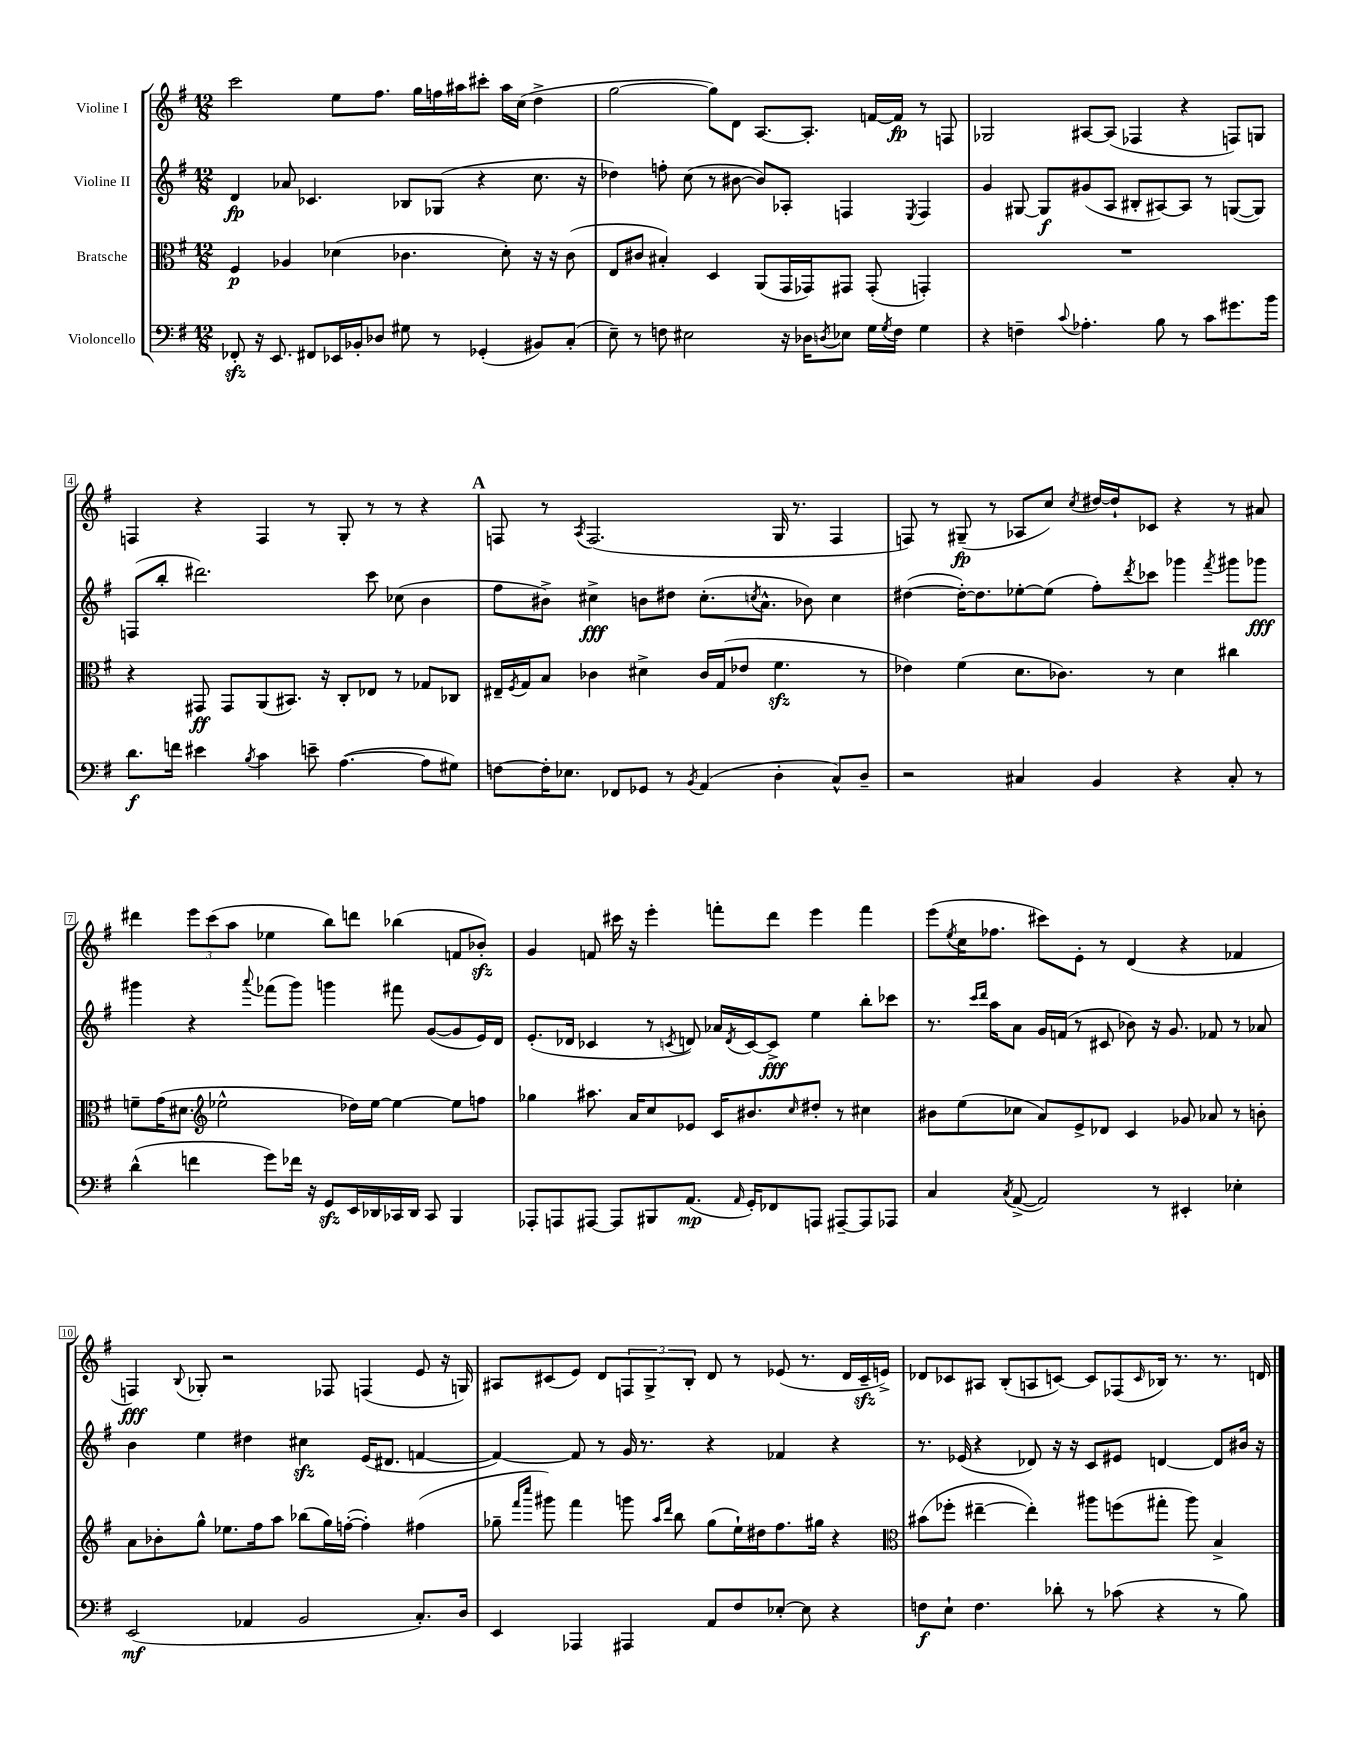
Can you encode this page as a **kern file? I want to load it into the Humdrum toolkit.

**kern	**kern	**kern	**kern
*staff4	*staff3	*staff2	*staff1
*clefF4	*clefC3	*clefG2	*clefG2
*k[f#]	*k[f#]	*k[f#]	*k[f#]
*M12/8	*M12/8	*M12/8	*M12/8
8FF-'	4F#	4d	2ccc
16r	.	.	.
8.EE	.	.	.
.	4A-	8a-	.
8FF#	.	4.c-	.
16EE-	(4d-	.	8ee
16BB-'	.	.	.
8D-	.	.	8.ff#
8G#	4.c-	8B-	.
.	.	.	16gg
8r	.	(8G-	16ff
.	.	.	16aa#
(4GG-'	.	4r	8ccc#'
.	8d-')	.	16aa#
.	.	.	(16cc
8BB#)	16r	8.cc	4dd^
.	16r	.	.
(8C'	(8c-	.	.
.	.	16r	.
=	=	=	=
8E~)	8E	4dd-)	[2gg
8r	8c#	.	.
8F	4B#')	8ff'	.
2E#	.	(8cc	.
.	4D	8r	8gg])
.	.	[8b#	8d
.	(8AA	8b#])	[8.A
16r	16GG	8A-'	.
16D-	16GG-)	.	8.A']
8qD	.	.	.
8E-	8GG#	4F	.
16G	(8GG#'	.	[16f
8qG	.	.	.
16F	.	.	16f]
.	.	8qE	.
4G	4GG')	4F	8r
.	.	.	8F
=	=	=	=
4r	1.r	4g	2G-
4F~	.	[8G#	.
.	.	8G#]	.
8qqc	.	.	.
4.A-'	.	(8g#	[8A#
.	.	8A	(8A#]
.	.	8B#'	4F-
8B	.	[8A#)	.
8r	.	8A#]	4r
8c	.	8r	.
8.g#	.	([8G	8F)
.	.	8G])	8G
16b	.	.	.
=	=	=	=
8.d	4r	(8F	4F
.	.	8bb'	.
16f	.	.	.
4e#	8GG#	2.ddd#)	4r
.	8GG#	.	.
8qB	.	.	.
4c	(8AA	.	4F
.	8.BB#)	.	.
8e~	.	.	8r
.	16r	.	.
([4.A	8C'	.	8G'
.	8E-	8ccc	8r
.	8r	(8cc-	8r
8A]	8G-	4b	4r
8G#)	8C-	.	.
=	=	=	=
[8F	16E#~	8ff#	8F
.	8qF#	.	.
.	16G	.	.
16F']	8B	8b#^)	8r
8.E-	.	.	.
.	.	.	8qA
.	4c-	4cc#^	(2.F
8FF-	.	.	.
8GG-	4d#^	8b	.
8r	.	8dd#	.
8qBB	.	.	.
(4AA	16c-	(8.cc#'	.
.	(16G	.	.
.	8e-	.	.
.	.	8qcc	.
.	.	8.a^^	.
4D'	4.f#	.	16G
.	.	.	8.r
.	.	8b-)	.
8C^^)	.	4cc	4F
8D~	8r	.	.
=	=	=	=
2r	4e-)	([4dd#	8F)
.	.	.	8r
.	(4f#	16dd#'_)	(8G#~
.	.	8.dd#]	.
.	.	.	8r
4C#	8.d	[8ee-'	8A-
.	.	(8ee-]	8cc)
.	8.c-)	.	.
.	.	.	8qcc
4BB	.	8ff#')	[16dd#
.	.	.	16dd#`]
.	.	8qddd	.
.	8r	8ccc-	8c-
4r	4d	4ggg-	4r
.	.	8qfff#	.
8C#'	4cc#	8ggg#	8r
8r	.	8ggg-	8a#
=	=	=	=
(4d^^	8f~	4ggg#	4ddd#
.	(16g	.	.
.	8.d#	.	.
4f	.	4r	12eee
.	.	.	(12ccc
*	*clefG2	*	*
.	2ee-^^	.	.
.	.	.	12aa
.	.	8qqaaa	.
8g)	.	(8fff-	4ee-
16f-	.	8ggg#)	.
16r	.	.	.
8GG	.	4ggg	8bb)
16EE	16dd-)	.	8ddd
16DD-	[16ee-	.	.
16CC-	4ee-_	8fff#	(4bb-
16DD-	.	.	.
8CC-	.	([8g	.
4BBB	8ee-]	8g]	8f
.	8ff	16e)	8b-')
.	.	16d	.
=	=	=	=
8AAA-'	4gg-	(8.e'	4g
8AAA	.	.	.
.	.	16d-	.
[8AAA#	8.aa#	4c-	8f
8AAA#]	.	.	16ccc#
.	16a	.	16r
8BBB#	8cc	8r	4eee'
.	.	8qc	.
(8.AA	8e-	8d)	.
.	16c	16a-	8fff'
16qqAA	.	8qd	.
16GG')	8.b#	[16c	.
8FF-	.	8c^]	8ddd
.	16qqcc	.	.
8AAA	8dd#'	4ee	4eee
[8AAA#~	8r	.	.
8AAA#]	4cc#	8bb'	4fff
8AAA-	.	8ccc-	.
=	=	=	=
4C	8b#	8.r	(8eee
.	.	.	8qee
.	(8ee	.	16cc
.	.	16qqccc	.
.	.	16qqddd	.
.	.	16aa	8.ff-
8qC	.	.	.
([8AA^	8cc-	8a	.
2AA])	8a)	16g	8ccc#)
.	.	(16f	.
.	8e^	8r	8e'
.	8d-	8c#	8r
.	4c	8b-)	(4d
8r	.	16r	.
.	.	8.g	.
4EE#'	8g-	.	4r
.	8a-	8f-	.
4E-'	8r	8r	4f-
.	8b'	8a-	.
=	=	=	=
(2EE	8a	4b	4F)
.	8b-'	.	.
.	.	.	8qqB
.	8gg^^	4ee	8G-'
.	8.ee-	.	2r
4AA-	.	4dd#	.
.	16ff#	.	.
.	8aa	.	.
2BB	(8bb-	4cc#	.
.	16gg)	.	8F-
.	([16ff'	.	.
.	4ff'])	(16e	(4F
.	.	8.d#	.
8.C')	(4ff#	[4f	8e
.	.	.	16r
16D	.	.	16G)
=	=	=	=
4EE	8gg-~	4f_)	8A#
.	16qqfff#	.	.
.	16qqcccc	.	.
.	8ggg#)	.	(8c#
4AAA-	4fff#	8f]	8e)
.	.	8r	8d
4AAA#	8ggg	16g	12F
.	.	8.r	.
.	.	.	12G^
.	16qqaa	.	.
.	16qqddd	.	.
.	8bb	.	.
.	.	.	12B'
8AA	(8gg-	4r	8d
8F#	16ee`)	.	8r
.	16dd#	.	.
[8E-'	8.ff#	4f-	(8e-
8E-]	.	.	8.r
.	16gg#	.	.
4r	4r	4r	.
.	.	.	16d
.	.	.	16c#~
.	.	.	16e^)
=	=	=	=
*	*clefC3	*	*
8F	(8b#	8.r	8d-
8E`	8ff-'	.	8c-
.	.	(16e-	.
4.F	[4ee#~	4r	8A#
.	.	.	(8B'
.	4ee#'])	8d-)	8A
8d-'	.	16r	[8c)
.	.	16r	.
8r	8aa#	8c	8c]
(8c-	(8ff	8e#	(8F-
.	.	.	16qqc
4r	8gg#'	[4d	16B-)
.	.	.	8.r
.	8aa#)	.	.
8r	4B^	8d]	8.r
8B)	.	16b#	.
.	.	16r	16d
==	==	==	==
*-	*-	*-	*-
